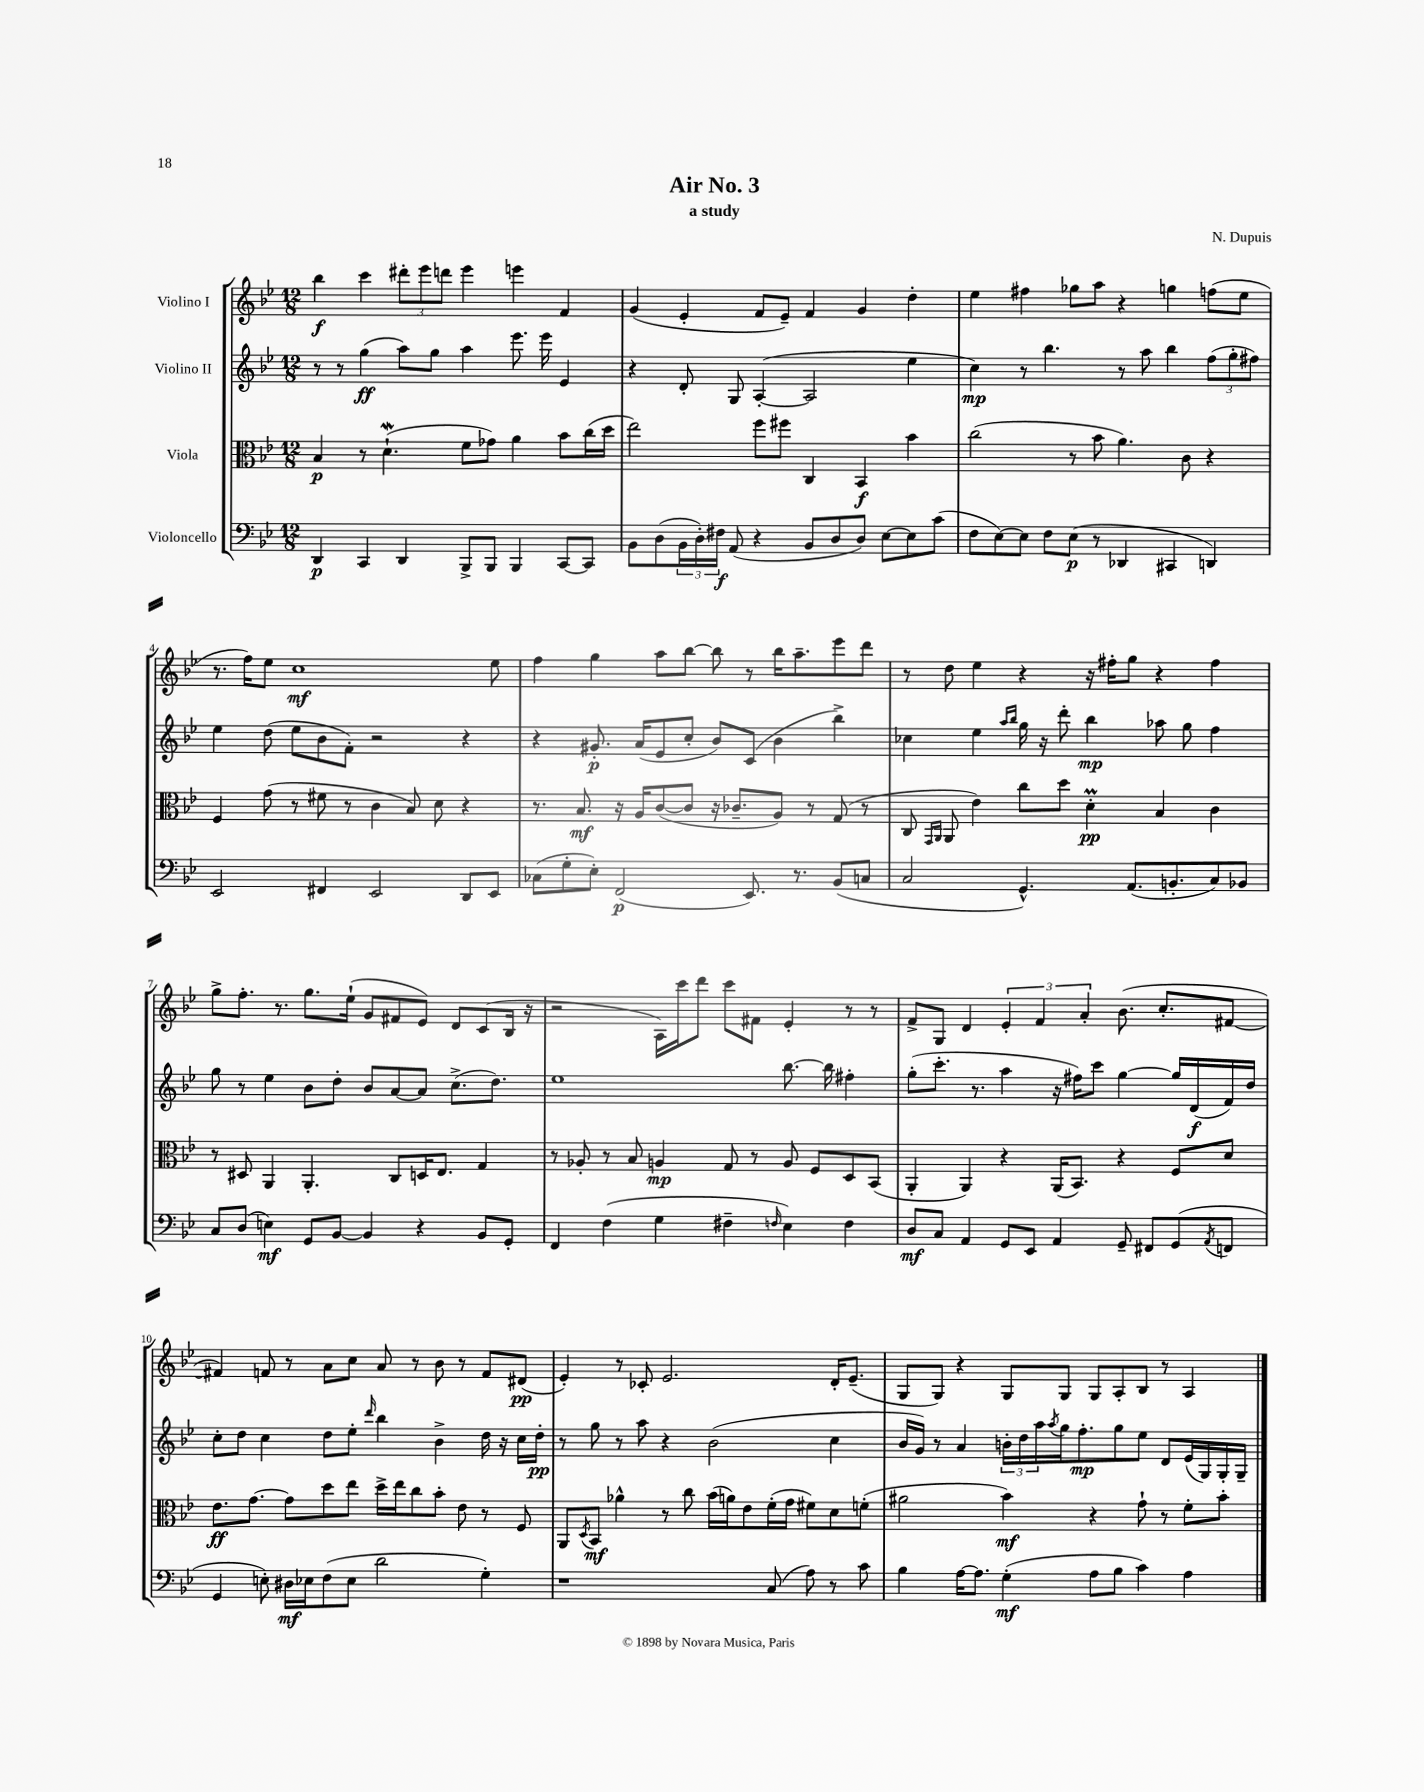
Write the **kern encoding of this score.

**kern	**dynam	**kern	**dynam	**kern	**dynam	**kern	**dynam
*part4	*part4	*part3	*part3	*part2	*part2	*part1	*part1
*staff4	*staff4	*staff3	*staff3	*staff2	*staff2	*staff1	*staff1
*I"Violoncello	*	*I"Viola	*	*I"Violino II	*	*I"Violino I	*
*clefF4	*	*clefC3	*	*clefG2	*	*clefG2	*
*k[b-e-]	*	*k[b-e-]	*	*k[b-e-]	*	*k[b-e-]	*
*M12/8	*	*M12/8	*	*M12/8	*	*M12/8	*
=1	=1	=1	=1	=1	=1	=1	=1
4DD/	p	4B-/	p	8r	.	4bb-\	f
.	.	.	.	8r	.	.	.
4CC/	.	8r	.	(4gg\	ff	4ccc\	.
.	.	(4.dW`\	.	.	.	.	.
4DD/	.	.	.	8aa\L)	.	12ddd#X'\L	.
.	.	.	.	.	.	12eee-\	.
.	.	.	.	8gg\J	.	.	.
.	.	.	.	.	.	12dddn\J	.
8BBB-^/L	.	8f\L	.	4aa\	.	4eee-\	.
8BBB-/J	.	8g-X\J)	.	.	.	.	.
4BBB-/	.	4a\	.	8.eee-\	.	4eeen\	.
.	.	.	.	16eee-\	.	.	.
[8CC/L	.	8b-\L	.	4e-/	.	4f/	.
8CC/J]	.	(16cc\L	.	.	.	.	.
.	.	16dd\JJ	.	.	.	.	.
=2	=2	=2	=2	=2	=2	=2	=2
8BB-\L	.	2ee-\)	.	4r	.	(4g/	.
(8D\	.	.	.	.	.	.	.
24BB-\L	.	.	.	8d'/	.	4e-'/	.
24D'\)	.	.	.	.	.	.	.
24F#X\JJ	f	.	.	.	.	.	.
(8AA/	.	.	.	8G/	.	.	.
4r	.	8ff\L	.	([4A'/	.	8f/L	.
.	.	8ff#X\J	.	.	.	8e-~/J)	.
8BB-/L	.	4C/	.	2A/]	.	4f/	.
8D/	.	.	.	.	.	.	.
8D/J)	.	4BB-/	f	.	.	4g/	.
[8E-\L	.	.	.	.	.	.	.
8E-\]	.	4b-\	.	4ee-\	.	4dd'\	.
(8c\J	.	.	.	.	.	.	.
=3	=3	=3	=3	=3	=3	=3	=3
8F\L	.	(2cc\	.	4cc\)	mp	4ee-\	.
[8E-\)	.	.	.	.	.	.	.
8E-\J]	.	.	.	8r	.	4ff#X\	.
8F\L	.	.	.	4.bb-\	.	.	.
(8E-\J	p	8r	.	.	.	8gg-X\L	.
8r	.	8b-\	.	.	.	8aa\J	.
4DD-X/	.	4.a\)	.	8r	.	4r	.
.	.	.	.	8aa\	.	.	.
4CC#X/	.	.	.	4bb-\	.	4ggn\	.
.	.	8c\	.	.	.	.	.
4DDn/)	.	4r	.	(12ff\L	.	(8ffn\L	.
.	.	.	.	12gg'\	.	.	.
.	.	.	.	.	.	8ee-\J	.
.	.	.	.	12ff#X\J)	.	.	.
!!LO:LB:g=z
=4	=4	=4	=4	=4	=4	=4	=4
2EE-/	.	4F/	.	4ee-\	.	8.r	.
.	.	.	.	.	.	16ff\KL)	.
.	.	(8g\	.	(8dd\	.	8ee-\J	.
.	.	8r	.	8ee-\L	.	1cc	mf
4FF#X/	.	8f#X\	.	8b-\	.	.	.
.	.	8r	.	8f'\J)	.	.	.
2EE-/	.	4c\	.	2r	.	.	.
.	.	8B-/)	.	.	.	.	.
.	.	8d\	.	.	.	.	.
8DD/L	.	4r	.	4r	.	.	.
8EE-/J	.	.	.	.	.	8ee-\	.
=5	=5	=5	=5	=5	=5	=5	=5
(8C-X\L	.	8.r	.	4r	.	4ff\	.
8G'\	.	.	.	.	.	.	.
.	.	8.B-/	mf	.	.	.	.
8E-'\J)	.	.	.	8.g#X'/	p	4gg\	.
(2FF/	p	16r	.	.	.	.	.
.	.	16A/KL	.	(16a/KL	.	.	.
.	.	([8c/	.	8e-/	.	8aa\L	.
.	.	8c/J]	.	8cc'/J	.	[8bb-\J	.
.	.	16r	.	8b-/L)	.	8bb-\]	.
.	.	8.c-X~/L	.	.	.	.	.
8.EE-/)	.	.	.	(8c/J	.	8r	.
.	.	8A/J)	.	4b-\	.	16bb-\KL	.
8.r	.	.	.	.	.	8.aa~\	.
.	.	8r	.	.	.	.	.
(8BB-/L	.	(8G/	.	4bb-^\)	.	8eee-\	.
8Cn/J	.	8r	.	.	.	8ddd\J	.
=6	=6	=6	=6	=6	=6	=6	=6
2C/	.	8C/	.	4cc-X\	.	8r	.
.	.	16qqGG/LL	.	.	.	.	.
.	.	16qqAA/JJ	.	.	.	.	.
.	.	8AA/	.	.	.	8dd\	.
.	.	4e-\)	.	4ee-\	.	4ee-\	.
.	.	.	.	16qqaa/LL	.	.	.
.	.	.	.	16qqbb-/JJ	.	.	.
4.GG^^/)	.	8cc\L	.	16gg\	.	4r	.
.	.	.	.	16r	.	.	.
.	.	8dd\J	.	8ddd'\	.	.	.
.	.	4dm'\	pp	4bb-\	mp	16r	.
.	.	.	.	.	.	16ff#X'\KL	.
(8.AA/L	.	.	.	.	.	8gg\J	.
.	.	4B-/	.	8aa-X\	.	4r	.
8.BBn'/	.	.	.	.	.	.	.
.	.	.	.	8gg\	.	.	.
8C/)	.	4c\	.	4ff\	.	4ff#\	.
8BB-X/J	.	.	.	.	.	.	.
!!LO:LB:g=z
=7	=7	=7	=7	=7	=7	=7	=7
8C/L	.	8r	.	8gg\	.	8gg^\L	.
(8D/J	.	8D#X/	.	8r	.	8.ff'\J	.
4En\)	mf	4AA/	.	4ee-\	.	.	.
.	.	.	.	.	.	8.r	.
8GG/L	.	4.AA'/	.	8b-\L	.	8.gg\L	.
[8BB-/J	.	.	.	8dd'\J	.	.	.
.	.	.	.	.	.	(16ee-`\Jk	.
4BB-/]	.	.	.	8b-/L	.	8g/L	.
.	.	8C/L	.	[8a/	.	8f#X/	.
4r	.	16Dn/K	.	8a/J]	.	8e-/J)	.
.	.	8.E-/J	.	.	.	.	.
.	.	.	.	(8.cc^\L	.	8d/L	.
8BB-/L	.	4G/	.	.	.	(8c/	.
.	.	.	.	8.dd\J)	.	.	.
8GG'/J	.	.	.	.	.	16B-/Jk	.
.	.	.	.	.	.	16r	.
=8	=8	=8	=8	=8	=8	=8	=8
4FF/	.	8r	.	1ee-	.	2r	.
.	.	8A-X'/	.	.	.	.	.
(4F\	.	8r	.	.	.	.	.
.	.	8B-/	.	.	.	.	.
4G\	.	4An/	mp	.	.	16A\LL)	.
.	.	.	.	.	.	16ccc\J	.
.	.	.	.	.	.	8ddd\J	.
4F#X~\	.	8G/	.	.	.	8ccc\L	.
.	.	8r	.	.	.	8f#X\J	.
16qqFn/	.	.	.	.	.	.	.
4E-\)	.	8A/	.	[8.bb-\	.	4e-'/	.
.	.	8F/L	.	.	.	.	.
.	.	.	.	16bb-\]	.	.	.
4F\	.	8D/	.	4ff#X'\	.	8r	.
.	.	(8BB-/J	.	.	.	8r	.
=9	=9	=9	=9	=9	=9	=9	=9
8D/L	mf	4AA'/	.	(8gg'\L	.	8f^/L	.
8C/J	.	.	.	8.ccc'\J	.	8G/J	.
4AA/	.	4AA/)	.	.	.	4d/	.
.	.	.	.	8.r	.	.	.
8GG/L	.	4r	.	4aa\	.	6e-'/	.
8EE-/J	.	.	.	.	.	.	.
.	.	.	.	.	.	6f/	.
4AA/	.	(16AA/KL	.	16r	.	.	.
.	.	8.BB-/J)	.	16ff#X\KL)	.	.	.
.	.	.	.	.	.	6a'/	.
.	.	.	.	8ccc\J	.	.	.
8GG~/	.	4r	.	[4gg\	.	(8.b-\	.
8FF#X/L	.	.	.	.	.	.	.
.	.	.	.	.	.	8.cc'/L	.
(8GG/	.	8F/L	.	16gg/LL]	.	.	.
.	.	.	.	(16d/	f	.	.
8qAA/	.	.	.	.	.	.	.
8FFn/J	.	8d/J	.	16f/)	.	[8f#X/J	.
.	.	.	.	16dd/JJ	.	.	.
!!LO:LB:g=z
=10	=10	=10	=10	=10	=10	=10	=10
4GG/	.	8.e-\L	ff	8cc'\L	.	4f#X/])	.
.	.	.	.	8dd\J	.	.	.
.	.	[8.g\J	.	.	.	.	.
8En'\)	.	.	.	4cc\	.	8fn/	.
16D#X\LL	mf	8g\L]	.	.	.	8r	.
16E-X\J	.	.	.	.	.	.	.
(8F\	.	8dd\	.	8dd\L	.	8a\L	.
8E-\J	.	8ee-\J	.	8ee-'\J	.	8cc\J	.
.	.	.	.	16qqddd/	.	.	.
2d\	.	16dd^\LL	.	4bb-\	.	8a/	.
.	.	16ee-\J	.	.	.	.	.
.	.	8cc\	.	.	.	8r	.
.	.	8b-'\J	.	4b-^\	.	8b-\	.
.	.	8e-\	.	.	.	8r	.
4G'\)	.	8r	.	16dd\	.	8f/L	.
.	.	.	.	16r	.	.	.
.	.	8F/	.	16cc\LL	.	(8d#X/J	pp
.	.	.	.	16dd'\JJ	pp	.	.
=11	=11	=11	=11	=11	=11	=11	=11
1r	.	8AA/L	.	8r	.	4e-'/)	.
.	.	8qD/	.	.	.	.	.
.	.	8BB-/J	mf	8gg\	.	.	.
.	.	4a-X^^\	.	8r	.	8r	.
.	.	.	.	8aa\	.	8c-X'/	.
.	.	8r	.	4r	.	2.e-/	.
.	.	8cc\	.	.	.	.	.
.	.	(16b-\LL	.	(2b-\	.	.	.
.	.	16an\J)	.	.	.	.	.
.	.	8e-\	.	.	.	.	.
(8C/	.	(16f'\L	.	.	.	.	.
.	.	16g\JJ	.	.	.	.	.
8A\)	.	8f#X\L)	.	.	.	.	.
8r	.	8d\	.	4cc\	.	16d'/KL	.
.	.	.	.	.	.	(8.e-~/J	.
8c\	.	(8fn'\J	.	.	.	.	.
=12	=12	=12	=12	=12	=12	=12	=12
4B-\	.	2a#X\	.	16b-/LL	.	8G/L	.
.	.	.	.	16g/JJ)	.	.	.
.	.	.	.	8r	.	8G/J)	.
[16A\KL	.	.	.	4a/	.	4r	.
8.A\J]	.	.	.	.	.	.	.
(4G'\	mf	4b-\)	mf	24bn'\LL	.	8G/L	.
.	.	.	.	24dd\	.	.	.
.	.	.	.	24aa\	.	.	.
.	.	.	.	8qaa/	.	.	.
.	.	.	.	16gg\J	.	8G/J	.
.	.	.	.	8.ff'\	mp	.	.
8A\L	.	4r	.	.	.	8G/L	.
8B-\J	.	.	.	8gg\	.	8A'/	.
4c\)	.	8g`\	.	8ee-\J	.	8B-/J	.
.	.	8r	.	8d/L	.	8r	.
4A\	.	8f'\L	.	(16e-/L	.	4A/	.
.	.	.	.	16G/)	.	.	.
.	.	8b-'\J	.	16G'/	.	.	.
.	.	.	.	16G~/JJ	.	.	.
==	==	==	==	==	==	==	==
*-	*-	*-	*-	*-	*-	*-	*-
